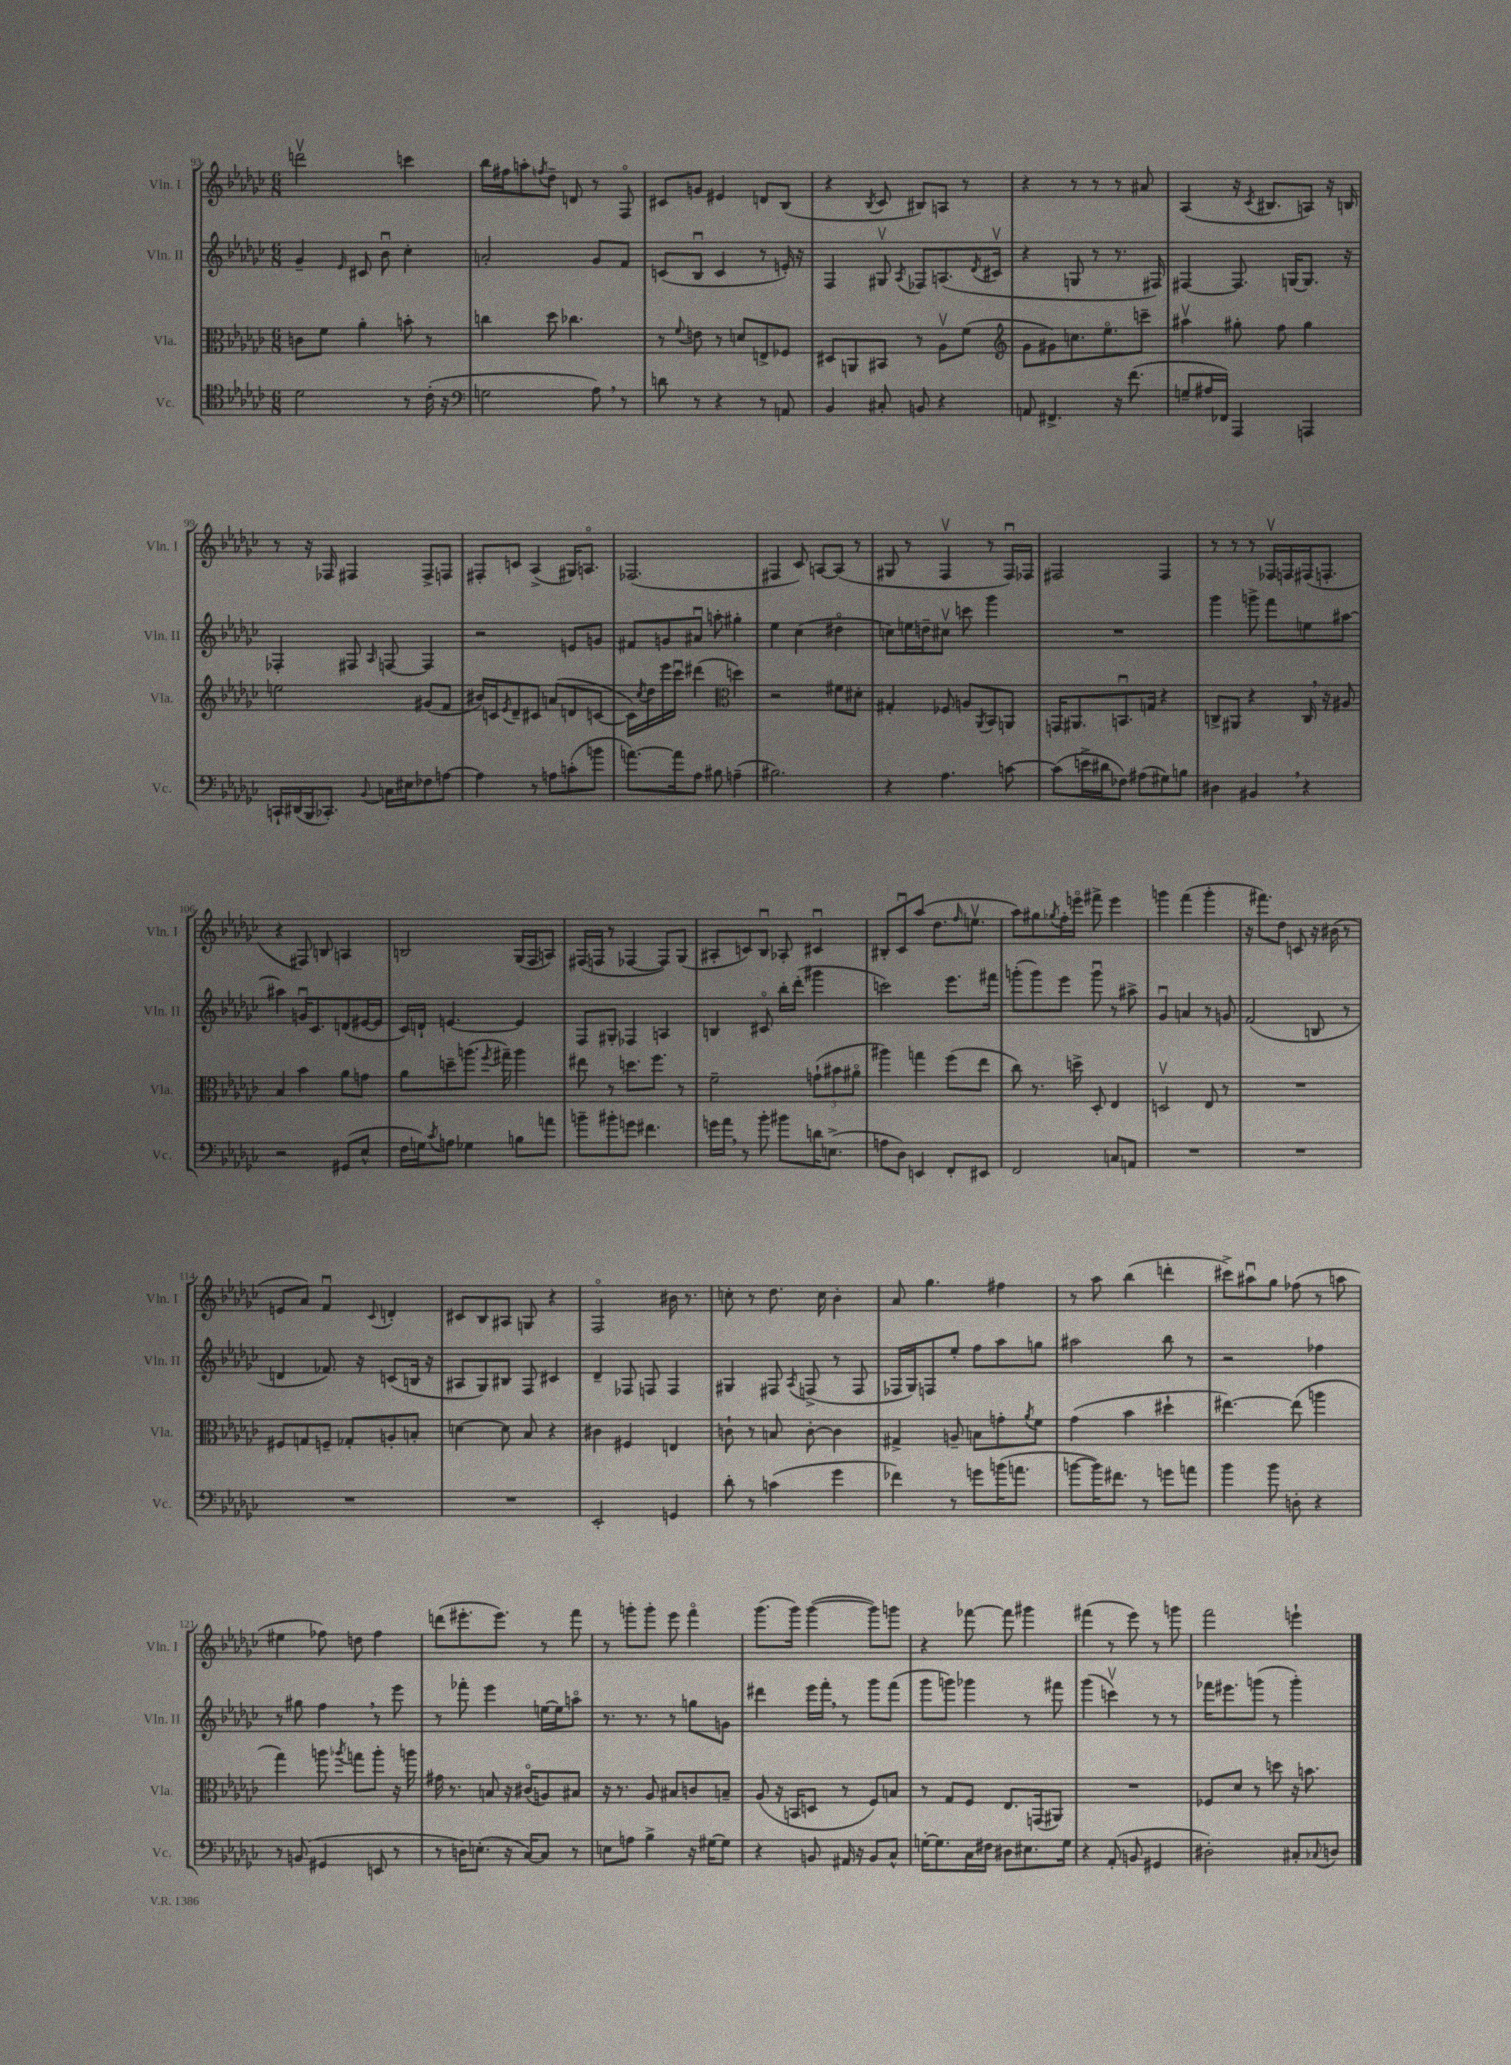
<<
\new StaffGroup <<
\new Staff = "s0" \with { instrumentName = "Vln. I" shortInstrumentName = "Vln. I" } {
    \clef treble \key ges \major \numericTimeSignature \time 6/8
    d'''2\upbow c'''4 |
    bes''16 fis''16 a''8-. \acciaccatura { f''8 } des''8-- d'8 r8 f8\flageolet |
    cis'8 g'8 eis'4 d'8 bes8( |
    r4 \acciaccatura { bes8 } ces'8 bis8) a8 r8 |
    r4 r8 r8 r8 ais'8 |
    aes4( r16 \acciaccatura { ces'8 } bis8. a8) r16 b16 |
    r8 r16 fes16 fis4 fis8-> f8 |
    fis8-. c'8 aes4->( gis16) a8.\flageolet |
    fes2.( |
    fis4 ces'8) a8~ a8( r8 |
    gis8 r8 f4\upbow r8 f16\downbow) fes16 |
    fis2 fis4 |
    r8 r8 r8 fes16\upbow f16 fis16( f8.-. |
    r4 fis8) b8 a4 |
    b2 ges16( f16 a8) |
    fis16( f16 r8 fes4~ fes8) ges8( |
    ais8-. c'8) bes8\downbow aes8-. cis'4\downbow |
    bis8-. ces'8\downbow aes''8( des''8. \grace { f''16 } e''8.\upbow |
    aes''8) gis''8 \acciaccatura { ges''8 } f''16-. e'''16\flageolet fis'''8-> e'''4 |
    g'''4 f'''4( g'''4-. |
    r16 fis'''8.) des''8 c'8 r16 bis'16( r8 |
    e'8 aes'8) f'4\downbow \appoggiatura { ces'8 } d'4-. |
    cis'8 bes8 ais8 g8 r4 |
    f2\flageolet bis'16 r8. |
    c''8-. r8 des''8. c''16 bes'4-. |
    aes'8 ges''4. fis''4 |
    r8 aes''8 bes''4( d'''4-. |
    cis'''8->) ais''8\downbow ges''8 fes''8( r8 a''8 |
    eis''4 fes''8) d''8 fes''4 |
    d'''8( eis'''8.-. eis'''8.) r8 f'''8 |
    r8 g'''8-. g'''8-. ees'''8 f'''4\flageolet |
    ges'''8.( ges'''16) ges'''4~( ges'''8) g'''8 |
    r4 fes'''8~ fes'''8 gis'''4 |
    fis'''4( r8 ees'''8) r8 g'''8 |
    f'''2 e'''4-! \bar "|." |
}
\new Staff = "s1" \with { instrumentName = "Vln. II" shortInstrumentName = "Vln. II" } {
    \clef treble \key ges \major \numericTimeSignature \time 6/8
    ges'4-- \grace { ees'16 } cis'8 bes'8\downbow ces''4-. |
    a'2-. ges'8 f'8 |
    c'8( bes8\downbow c'4 r8 e'16-.) r16 |
    f4 gis8\upbow \acciaccatura { aes8 } fes8 a8.( \acciaccatura { des'8 } cis'16\upbow |
    r4 g8 r8 r8. fis16) |
    fis4~ fis8. g16~ g8. r16 |
    fes4-. fis8 \grace { aes16 } f8~ f4 |
    r2 e'8 g'8 |
    fis'8 g'8 ais'8\downbow a''8-. gis''4-. |
    ees''4 ces''4( dis''4\flageolet |
    c''8) e''16 d''16-- cis''8\upbow c'''8 ges'''4 |
    R2. |
    ges'''4 g'''8-> f'''8 e''8 ais''8~ |
    ais''4 g'16\downbow ces'8. d'8( eis'16~ eis'16 |
    ces'16) d'16-! e'4.~ e'4 |
    f8 gis8-. fes4 a4 |
    b4 cis'8\flageolet bes''16-. des'''16-.( gis'''4 |
    c'''2) ees'''8. fis'''16 |
    g'''8-.( g'''8) ees'''8 g'''8\downbow r8 ais''8-> |
    ges'4\downbow a'4 r8 g'8 |
    f'2( b8 r8 |
    d'4 fes'8.) r16 c'8( b16 r16 |
    ais8 ges8) bis8 f8 cis'4 |
    des'4-- fes8 f8 f4 |
    gis4 fis8 \acciaccatura { aes8 } f8->( r8 f8 |
    fes16 ges16) f8 ees''8-. f''8 aes''8 g''8 |
    ais''2 bes''8 r8 |
    r2 fes''4 |
    r8 gis''8 f''4 \breathe r8 ees'''8 |
    r8 fes'''8-. ees'''4 e''16~ e''16 a''8\flageolet |
    r8. r8. r8 g''8 g'8 |
    dis'''4 ees'''16 f'''16-. \breathe r8 ges'''8 f'''8( |
    ges'''8 g'''8) ges'''4 r8 fis'''8 |
    ges'''4( c'''4\upbow) r8 r8 |
    fes'''16 eis'''8. g'''8( r8 g'''4-.) \bar "|." |
}
\new Staff = "s2" \with { instrumentName = "Vla." shortInstrumentName = "Vla." } {
    \clef alto \key ges \major \numericTimeSignature \time 6/8
    c'8 f'8 aes'4-. b'8-. r8 |
    c''4 des''8 ces''4. |
    r8 \appoggiatura { f'8 } e'8 r8 d'8 e8-> fes8 |
    dis8 a,8 bis,8 r8 aes8\upbow f'8( |
    \clef treble ges'8 gis'8) c''8. ees''8.\flageolet c'''8-- |
    ais''4\upbow gis''8-. f''8 gis''4 |
    e''2 gis'8( f'8 |
    bis'16) c'16 \acciaccatura { ees'8 } des'8-- cis'8 a'8( d'8 c'8~ |
    c'16) \acciaccatura { ces''8 } des''16 ees'''16 ces'''16\downbow dis'''4( \clef alto d''4) |
    r2 fis'8 dis'8-. |
    gis4-. fes8 a8 \acciaccatura { aes,8 } bes,8 a,8 |
    g,16 ais,8. b,8.\downbow g16 r4 |
    c8-> ais,8 r4 c16 \breathe r16 ais8 |
    bes4 bes'4 aes'8 g'8 |
    aes'8 d''8-- a''8.( \acciaccatura { f''8 } gis''16--) a''4 |
    eis''8 r8 d''8. f''8. r8 |
    f'2-- \tuplet 3/2 { g'8-!( bis'8 ais'8\flageolet } |
    ais''4) g''4 f''8( ees''8 |
    ces''8) r8. d''16-> des8-. ees4 |
    d2\upbow ees8 r8 |
    R2. |
    fis8 g8 f8-- ges8-. a8-. b8-. |
    d'4~ d'8 bes8 r4 |
    cis'4 fis4 e4 |
    c'8-! r8 b8 c'8~-. c'4 |
    gis4-> a8-- b8 g'8-. \acciaccatura { aes'8 } f'8 |
    ges'4( bes'4 dis''4-! |
    eis''4.~) eis''8( a''4 |
    ges''4) a''8 \acciaccatura { aes''8 } g''8 aes''8-. r16 a''16 |
    gis'16 r8. b8 r16 cis'16\flageolet( a8) bis8 |
    r16 r8. aes8 bis8 c'8 b8-- |
    aes8( r16 b,16 d8 r8 f8) b8 |
    r8 ges8 f8 ees8. g,16( ais,8) |
    R2. |
    fes8 des'8 r8 d''8 r16 b'8. \bar "|." |
}
\new Staff = "s3" \with { instrumentName = "Vc." shortInstrumentName = "Vc." } {
    \clef tenor \key ges \major \numericTimeSignature \time 6/8
    des'2 r8 ces'16-.( r16 |
    \clef bass g2 aes8) \breathe r8 |
    d'8 r8 r4 r8 a,8 |
    bes,4 cis8-. b,8 r4 |
    a,8 fis,4.-> r16 f'8.( |
    g8-- ais16 fes,16) aes,,4 a,,4 |
    c,16-! dis,16( bes,,16 ces,8.-.) \appoggiatura { bes,8 } c16 eis16 fes8 a8~ |
    a4 r8 a8 c'8-.( b'8 |
    a'8.~) a'16 aes8 bis8 a4--( |
    bis2.) |
    r4 aes4. c'8~ |
    c'8( e'16-> dis'16 fes8) ais8( gis8) b8 |
    dis4 bis,4 \breathe r4 |
    r2 gis,8( ees8-^ |
    f16 g16) \acciaccatura { ces'8 } a8 ges4 b8 a'8 |
    b'8-- bis'8-. g'8 fis'4. |
    g'16 aes'16 \breathe r8 bes'8-. bis'8 d'16 e8.->( |
    a8 des8) e,4 f,8-. eis,8 |
    f,2 c8 a,8 |
    R2. |
    R2. |
    R2. |
    R2. |
    ees,2-. g,4 |
    des'8-. r8 c'4( ges'4 |
    fes'4) r8 g'8 b'16( a'8. |
    b'8~ b'16) fis'8. r8 g'8 a'8 |
    bes'4 bes'8 d8-. r4 |
    r8 b,8( gis,4 e,8 r8 |
    r8 d16) e8.-.( r16 ces16~) ces8 r8 |
    e8 a8 bes4-> r16 gis16~ gis8 |
    r4 b,8 ais,16 r16 b,8 ces8-^ |
    g16~-. g8. ces16 fis16 dis8 eis8. g16 |
    r4 aes,8-.( b,8 gis,4 |
    dis2-.) cis8-. \appoggiatura { ces8 } d8 \bar "|." |
}
>>
>>
\layout { \context { \Score currentBarNumber = #93 } }
